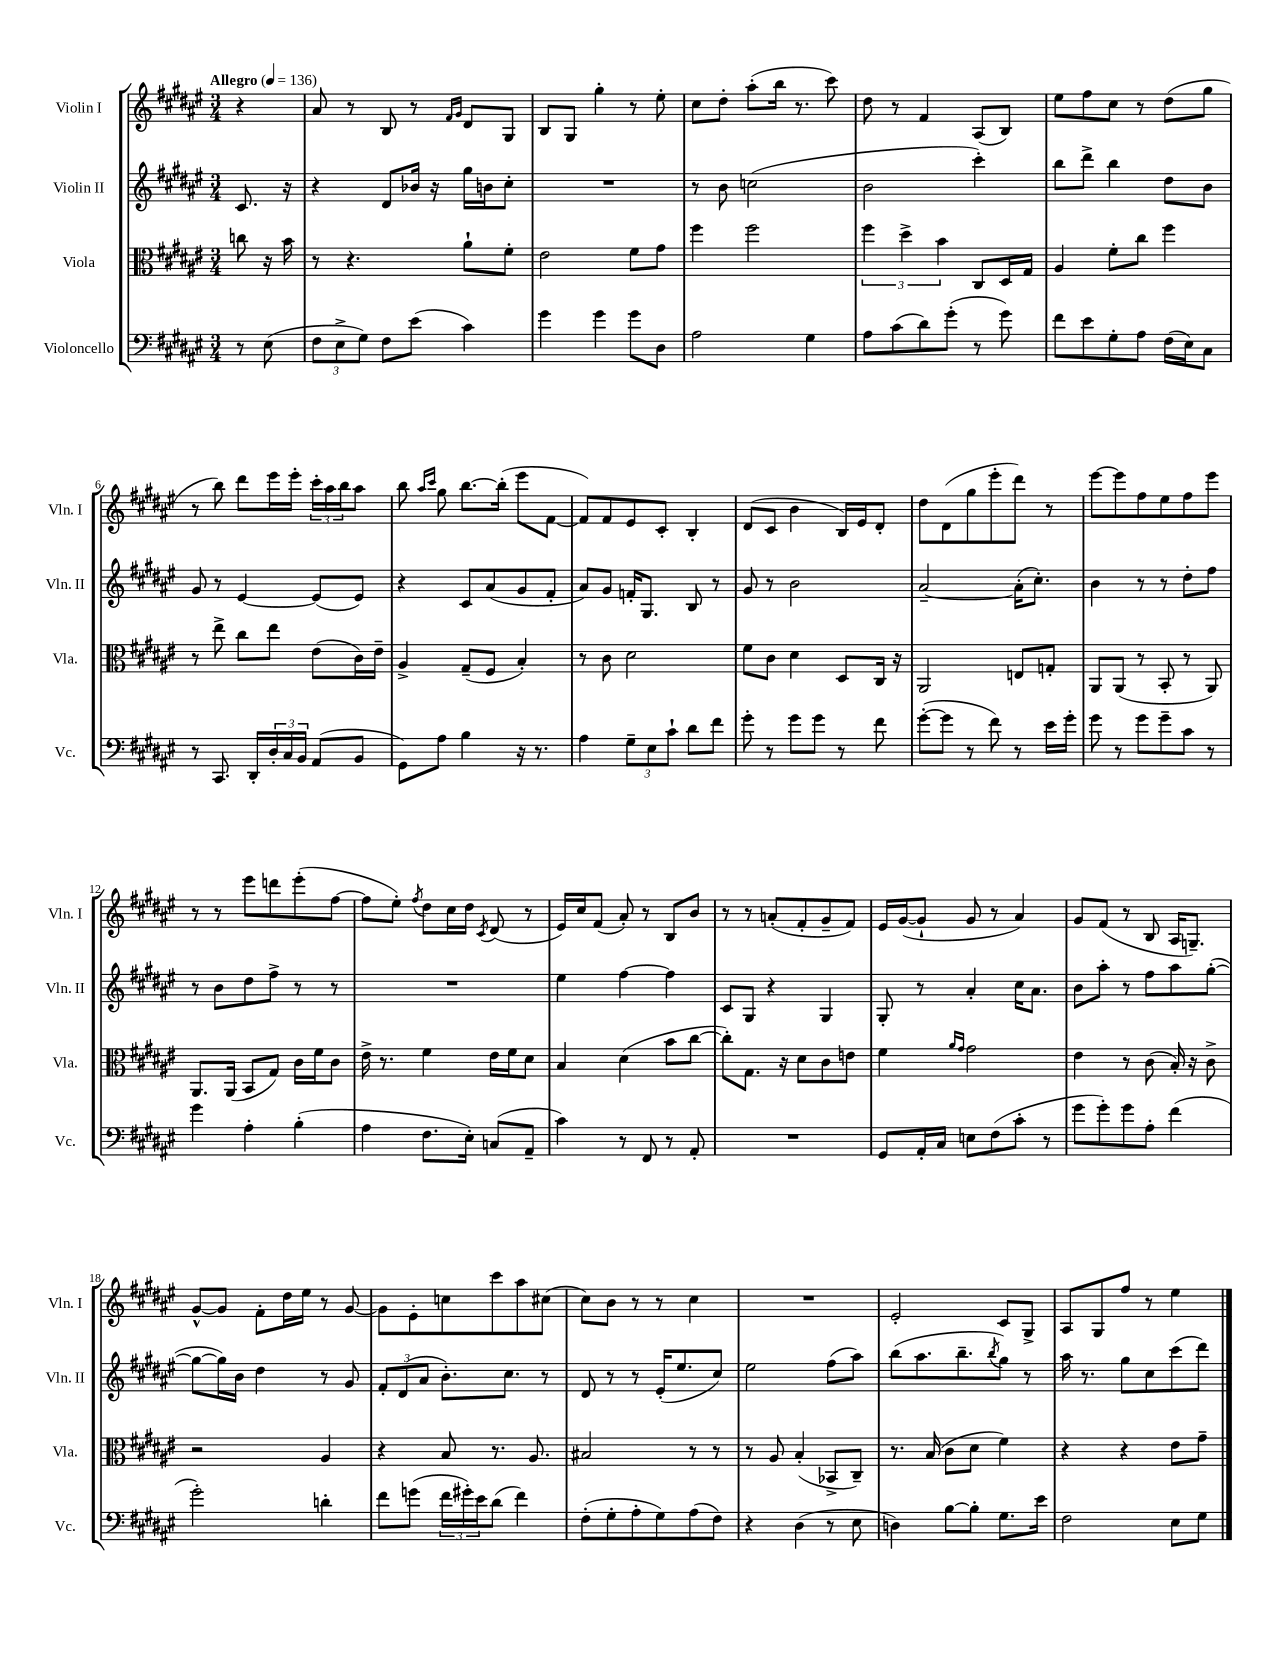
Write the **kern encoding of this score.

**kern	**kern	**kern	**kern
*part4	*part3	*part2	*part1
*staff4	*staff3	*staff2	*staff1
*I"Violoncello	*I"Viola	*I"Violin II	*I"Violin I
*I'Vc.	*I'Vla.	*I'Vln. II	*I'Vln. I
*clefF4	*clefC3	*clefG2	*clefG2
*k[f#c#g#d#a#e#]	*k[f#c#g#d#a#e#]	*k[f#c#g#d#a#e#]	*k[f#c#g#d#a#e#]
*M3/4	*M3/4	*M3/4	*M3/4
*MM136	*MM136	*MM136	*MM136
=	=	=	=
!	!	!	!LO:TX:a:B:t=Allegro
8r	8ccn\	8.c#/	4r
(8E#\	16r	.	.
.	16b\	16r	.
=1	=1	=1	=1
12F#\L	8r	4r	8a#/
12E#^\	.	.	.
.	4.r	.	8r
12G#\J)	.	.	.
8F#\L	.	8d#/L	8B/
(8e#\J	.	16b-X/Jk	8r
.	.	16r	.
.	.	.	16qqf#/LL
.	.	.	16qqg#/JJ
4c#\)	8a#`\L	16gg#\LL	8d#/L
.	.	16bn\J	.
.	8f#'\J	8cc#'\J	8G#/J
=2	=2	=2	=2
4g#\	2e#\	2.r	8B/L
.	.	.	8G#/J
4g#\	.	.	4gg#'\
8g#\L	8f#\L	.	8r
8D#\J	8g#\J	.	8ee#'\
=3	=3	=3	=3
2A#\	4ff#\	8r	8cc#\L
.	.	8b\	8dd#'\J
.	2ff#\	(2ccn\	(8aa#'\L
.	.	.	16bb\Jk
.	.	.	8.r
4G#\	.	.	.
.	.	.	8ccc#\)
=4	=4	=4	=4
8A#\L	6ff#\	2b\	8dd#\
(8c#\	.	.	8r
.	6dd#^\	.	.
8d#\)	.	.	4f#/
.	6b\	.	.
(8g#'\J	.	.	.
8r	8C#/L	4ccc#'\)	(8A#/L
8g#\)	16D#/L	.	8B/J)
.	16G#/JJ	.	.
=5	=5	=5	=5
8f#\L	4A#/	8bb\L	8ee#\L
8e#\	.	8ddd#^\J	8ff#\
8G#'\	8f#'\L	4bb\	8cc#\J
8A#\J	8cc#\J	.	8r
(16F#\LL	4ff#\	8dd#\L	(8dd#\L
16E#\J)	.	.	.
8C#\J	.	8b\J	8gg#\J
!!LO:LB:g=z
=6	=6	=6	=6
8r	8r	8g#/	8r
8.CC#/	8ee#^\	8r	8bb\)
.	8cc#\L	[4e#/	8ddd#\L
16DD#'/LL	.	.	.
24D#'/	8ee#\J	.	16eee#\L
24C#/	.	.	.
.	.	.	16eee#'\JJ
24BB/JJ	.	.	.
(8AA#/L	(8e#\L	(8e#/L]	24ccc#'\LL
.	.	.	24aa#\
.	.	.	24bb\J
8BB/J	16c#\L)	8e#/J)	8aa#\J
.	16e#~\JJ	.	.
=7	=7	=7	=7
8GG#\L)	4A#^/	4r	8bb\
.	.	.	16qqaa#/LL
.	.	.	16qqccc#/JJ
8A#\J	.	.	8gg#\
4B\	(8G#~/L	8c#/L	[8.bb\L
.	8F#/J	(8a#/	.
.	.	.	(16bb'\Jk]
16r	4B'/)	8g#/	8eee#\L
8.r	.	.	.
.	.	8f#'/J	[8f#\J
=8	=8	=8	=8
4A#\	8r	8a#/L)	8f#/L])
.	8c#\	8g#/J	8f#/
12G#~\L	2d#\	16fn'/KL	8e#/
.	.	8.G#/J	.
12E#\	.	.	.
.	.	.	8c#'/J
12c#`\J	.	.	.
8d#\L	.	8B/	4B'/
8f#\J	.	8r	.
=9	=9	=9	=9
8g#'\	8f#\L	8g#/	(8d#/L
8r	8c#\J	8r	8c#/J
8g#\L	4d#\	2b\	4b\
8g#\J	.	.	.
8r	8D#/L	.	16B/LL)
.	.	.	16e#/J
8f#\	16C#/Jk	.	8d#'/J
.	16r	.	.
=10	=10	=10	=10
([8g#'\L	2AA#/	[2a#~/	8dd#\L
8g#\J]	.	.	(8d#\
8r	.	.	8gg#\
8f#\)	.	.	8eee#'\
8r	8En/L	(16a#'\KL]	8ddd#\J)
.	.	8.cc#'\J)	.
16e#\LL	8Gn'/J	.	8r
16g#'\JJ	.	.	.
=11	=11	=11	=11
8g#\	8AA#/L	4b\	[8eee#\L
8r	(8AA#/J	.	8eee#\]
8g#\L	8r	8r	8ff#\
8g#~\	8BB'/	8r	8ee#\
8c#\J	8r	8dd#'\L	8ff#\
8r	8AA#/)	8ff#\J	8eee#\J
!!LO:LB:g=z
=12	=12	=12	=12
4g#\	8.AA#/L	8r	8r
.	.	8b\L	8r
.	(16AA#/Jk	.	.
4A#'\	8BB/L	8dd#\	8eee#\L
.	8G#/J)	8ff#^\J	8dddn\
(4B'\	16c#\LL	8r	(8eee#'\
.	16f#\J	.	.
.	8c#\J	8r	[8ff#\J
=13	=13	=13	=13
4A#\	16e#^\	2.r	8ff#\L]
.	8.r	.	.
.	.	.	8ee#'\J)
.	.	.	8qff#/
8.F#\L	4f#\	.	8dd#\L
.	.	.	16cc#\L
16E#'\Jk)	.	.	16dd#\JJ
.	.	.	8qc#/
(8Cn/L	16e#\LL	.	(8d#/
.	16f#\J	.	.
8AA#~/J	8d#\J	.	8r
=14	=14	=14	=14
4c#\)	4B/	4ee#\	16e#/LL)
.	.	.	16cc#/J
.	.	.	(8f#/J
8r	(4d#\	[4ff#\	8a#'/)
8FF#/	.	.	8r
8r	8b\L	4ff#\]	8B/L
8AA#'/	[8cc#\J	.	8b/J
=15	=15	=15	=15
2.r	8cc#'\L])	8c#/L	8r
.	8.G#\J	8G#/J	8r
.	.	4r	(8an'/L
.	16r	.	.
.	8d#\L	.	8f#'/
.	8c#\	4G#/	8g#~/
.	8en\J	.	8f#/J)
=16	=16	=16	=16
8GG#/L	4f#\	8G#'/	16e#/LL
.	.	.	([16g#/J
16AA#'/L	.	8r	8g#`/J]
16C#/JJ	.	.	.
.	16qqa#/LL	.	.
.	16qqg#/JJ	.	.
8En\L	2g#\	4a#'/	8g#/
(8F#\	.	.	8r
8c#'\J	.	16cc#\KL	4a#/)
.	.	8.a#\J	.
8r	.	.	.
=17	=17	=17	=17
8g#\L	4e#\	8b\L	8g#/L
8g#'\)	.	8aa#'\J	(8f#/J
8g#\	8r	8r	8r
8A#'\J	(8c#\	8ff#\L	8B/
(4f#\	16B'/)	8aa#\	16A#/KL
.	16r	.	8.Gn~/J)
.	8c#^\	([8gg#'\J	.
!!LO:LB:g=z
=18	=18	=18	=18
2g#'\)	2r	8gg#\L_	[8g#^^/L
.	.	16gg#\L])	8g#/J]
.	.	16b\JJ	.
.	.	4dd#\	8f#'\L
.	.	.	16dd#\L
.	.	.	16ee#\JJ
4dn'\	4A#/	8r	8r
.	.	8g#/	[8g#/
=19	=19	=19	=19
8f#\L	4r	12f#'/L	8g#\L]
.	.	(12d#/	.
(8gn\J	.	.	8e#'\
.	.	12a#/J	.
24f#\LL	8B/	8.b'\L)	8ccn\
24g#X'\)	.	.	.
24e#\J	.	.	.
(8d#\J	8.r	.	8ccc#\
.	.	8.cc#\J	.
4f#\)	.	.	8aa#\
.	8.A#/	.	.
.	.	8r	(8cc#X\J
=20	=20	=20	=20
(8F#'\L	2B#X/	8d#/	8cc#\L)
8G#'\	.	8r	8b\J
8A#'\	.	8r	8r
8G#\)	.	(16e#'/KL	8r
.	.	8.ee#/	.
(8A#\	8r	.	4cc#\
8F#\J)	8r	8cc#/J)	.
=21	=21	=21	=21
4r	8r	2ee#\	2.r
.	8A#/	.	.
(4D#\	(4B'/	.	.
8r	8BB-X^/L	(8ff#\L	.
8E#\	8C#~/J)	8aa#\J)	.
=22	=22	=22	=22
4Dn\)	8.r	(8bb\L	2e#'/
.	.	8.aa#\	.
.	(16B/	.	.
[8B\L	8c#\L	.	.
.	.	8.bb~\	.
8B'\J]	8d#\J	.	.
.	.	8qbb/	.
8.G#\L	4f#\)	8gg#\J)	8c#/L
.	.	8r	8G#^/J
16e#\Jk	.	.	.
=23	=23	=23	=23
2F#\	4r	16aa#\	8A#/L
.	.	8.r	.
.	.	.	8G#/
.	4r	8gg#\L	8ff#/J
.	.	8cc#\	8r
8E#\L	8e#\L	(8ccc#\	4ee#\
8G#\J	8g#~\J	8ddd#\J)	.
==	==	==	==
*-	*-	*-	*-
